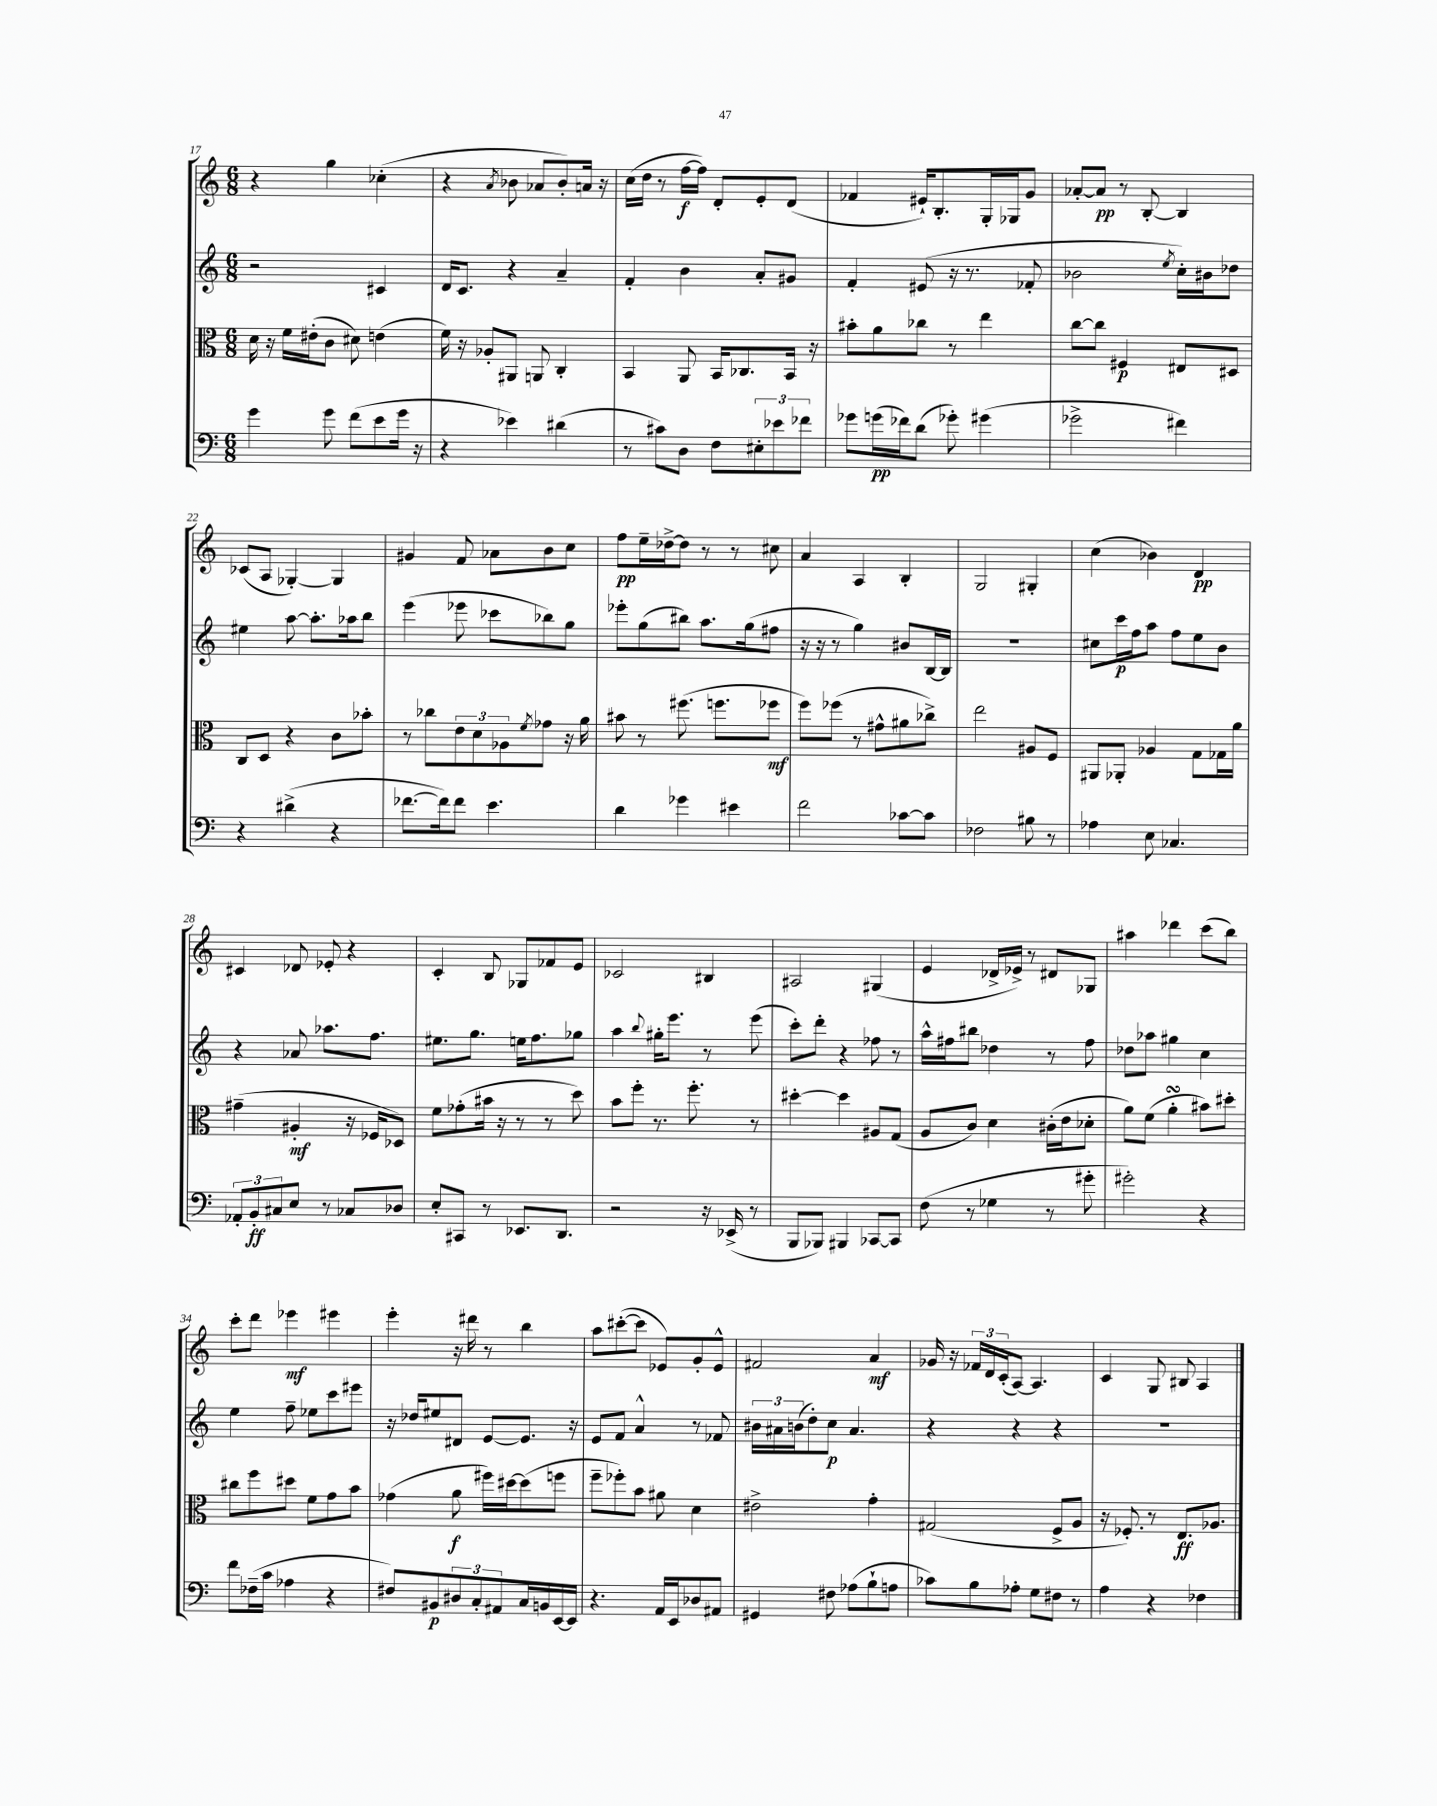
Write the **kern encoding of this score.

**kern	**dynam	**kern	**dynam	**kern	**dynam	**kern	**dynam
*part4	*part4	*part3	*part3	*part2	*part2	*part1	*part1
*staff4	*staff4	*staff3	*staff3	*staff2	*staff2	*staff1	*staff1
*clefF4	*	*clefC3	*	*clefG2	*	*clefG2	*
*k[]	*	*k[]	*	*k[]	*	*k[]	*
*M6/8	*	*M6/8	*	*M6/8	*	*M6/8	*
=17	=17	=17	=17	=17	=17	=17	=17
4g\	.	16d\	.	2r	.	4r	.
.	.	16r	.	.	.	.	.
.	.	16f\LL	.	.	.	.	.
.	.	(16e#X'\J	.	.	.	.	.
8g\	.	8c\J	.	.	.	4gg\	.
(8f\L	.	8d#X\)	.	.	.	.	.
8e\	.	(4en\	.	4c#X/	.	(4cc-X'\	.
16g\Jk	.	.	.	.	.	.	.
16r	.	.	.	.	.	.	.
=18	=18	=18	=18	=18	=18	=18	=18
4r	.	16f\)	.	16d/KL	.	4r	.
.	.	16r	.	8.c/J	.	.	.
.	.	8A-X'/L	.	.	.	.	.
.	.	.	.	.	.	8qa/	.
4e-X\)	.	8AA#X/J	.	4r	.	8b-X\	.
.	.	8AAn/	.	.	.	8a-X/L	.
(4d#X\	.	4C'/	.	4a~/	.	8b-'/)	.
.	.	.	.	.	.	16an/Jk	.
.	.	.	.	.	.	16r	.
=19	=19	=19	=19	=19	=19	=19	=19
8r	.	4BB/	.	4f'/	.	(16cc\LL	.
.	.	.	.	.	.	16dd\JJ	.
8c#X\L)	.	.	.	.	.	8r	.
8D\J	.	8AA/	.	4b\	.	[16ff\LL	f
.	.	.	.	.	.	16ff\JJ])	.
8F\L	.	16BB/KL	.	.	.	8d'/L	.
.	.	8.C-X/	.	.	.	.	.
12E#X'\	.	.	.	8a'/L	.	8e'/	.
12e-X\	.	.	.	.	.	.	.
.	.	16BB/Jk	.	8g#X/J	.	(8d/J	.
12f-X\J	.	.	.	.	.	.	.
.	.	16r	.	.	.	.	.
=20	=20	=20	=20	=20	=20	=20	=20
8g-X\L	.	8b#X'\L	.	4f'/	.	4f-X/	.
(16gn\L	pp	8a\	.	.	.	.	.
16f-X\J)	.	.	.	.	.	.	.
(8d\J	.	8cc-X\J	.	(8e#X/	.	16e#X`/KL)	.
.	.	.	.	.	.	8.B'/	.
8g-X'\)	.	8r	.	16r	.	.	.
.	.	.	.	8.r	.	.	.
(4g#X\	.	4ee\	.	.	.	16G'/L	.
.	.	.	.	.	.	16G-X/J	.
.	.	.	.	8f-X'/	.	8g/J	.
=21	=21	=21	=21	=21	=21	=21	=21
2g-X^\	.	[8cc\L	.	2b-X\	.	[8a-X'/L	.
.	.	8cc\J]	.	.	.	8a-/J]	pp
.	.	4F#X/	p	.	.	8r	.
.	.	.	.	.	.	[8B'/	.
.	.	.	.	8qee/	.	.	.
4f#X\)	.	8E#X/L	.	16cc'\LL)	.	4B/]	.
.	.	.	.	16b#X\J	.	.	.
.	.	8D#X/J	.	8dd-X\J	.	.	.
!!LO:LB:g=z
=22	=22	=22	=22	=22	=22	=22	=22
4r	.	8C/L	.	4ee#X\	.	(8c-X/L	.
.	.	8D/J	.	.	.	8A/J	.
(4d#X^\	.	4r	.	[8aa\	.	[4G-X'/)	.
.	.	.	.	8.aa'\L]	.	.	.
4r	.	8c\L	.	.	.	4G-/]	.
.	.	.	.	16aa-X\k	.	.	.
.	.	8b-X'\J	.	8bb\J	.	.	.
=23	=23	=23	=23	=23	=23	=23	=23
[8.f-X\L	.	8r	.	(4eee\	.	4g#X/	.
.	.	8cc-X\L	.	.	.	.	.
16f-\k])	.	.	.	.	.	.	.
8f-\J	.	12e\	.	8eee-X\	.	8f/	.
.	.	12d\	.	.	.	.	.
4.e\	.	.	.	8ccc-X\L	.	8a-X\L	.
.	.	12A-X\	.	.	.	.	.
.	.	8qf/	.	.	.	.	.
.	.	8g-X\J	.	8bb-X\)	.	8b\	.
.	.	16r	.	8gg\J	.	8cc\J	.
.	.	16a\	.	.	.	.	.
=24	=24	=24	=24	=24	=24	=24	=24
4d\	.	8b#X\	.	8eee-X'\L	.	8ff\L	pp
.	.	8r	.	(8gg\	.	16ee~\L	.
.	.	.	.	.	.	[16dd-X^\J	.
4g-X\	.	(8.ff#X\	.	8bb#X\J)	.	8dd-\J]	.
.	.	.	.	8.aa\L	.	8r	.
.	.	8.ffn\L	.	.	.	.	.
4e#X\	.	.	.	.	.	8r	.
.	.	.	.	(16gg\k	.	.	.
.	.	8ff-X\J	mf	8ff#X\J	.	8cc#X\	.
=25	=25	=25	=25	=25	=25	=25	=25
2f\	.	8ff\L)	.	16r	.	4a/	.
.	.	.	.	16r	.	.	.
.	.	(8ff-X\J	.	8r	.	.	.
.	.	8r	.	4gg\)	.	4A/	.
.	.	8g#X^^\L	.	.	.	.	.
[8c-X\L	.	8a#X\	.	8b#X/L	.	4B'/	.
8c-\J]	.	8cc-X^\J)	.	[16B/L	.	.	.
.	.	.	.	16B/JJ]	.	.	.
=26	=26	=26	=26	=26	=26	=26	=26
2F-X\	.	2ee\	.	2.r	.	2G/	.
8B#X\	.	8A#X/L	.	.	.	4G#X'/	.
8r	.	8F/J	.	.	.	.	.
=27	=27	=27	=27	=27	=27	=27	=27
4A-X\	.	8AA#X/L	.	8cc#X\L	.	(4cc\	.
.	.	8AA-X'/J	.	16ccc\L	p	.	.
.	.	.	.	16ff\J	.	.	.
8E\	.	4A-X/	.	8aa\J	.	4b-X\)	.
4.C-X/	.	.	.	8ff\L	.	.	.
.	.	8G\L	.	8ee\	.	4d/	pp
.	.	16G-X\L	.	8b\J	.	.	.
.	.	16a\JJ	.	.	.	.	.
!!LO:LB:g=z
=28	=28	=28	=28	=28	=28	=28	=28
12AA-X'/L	.	(4g#X~\	.	4r	.	4c#X/	.
12BB'/	ff	.	.	.	.	.	.
12C#X/	.	.	.	.	.	.	.
8E/J	.	4A#X'/	mf	8a-X/	.	8d-X/	.
8r	.	.	.	8.aa-X\L	.	8e-X'/	.
8C-X/L	.	16r	.	.	.	4r	.
.	.	16F-X/KL	.	8.ff\J	.	.	.
8D-X/J	.	8D-X/J)	.	.	.	.	.
=29	=29	=29	=29	=29	=29	=29	=29
8E'/L	.	8f\L	.	8.ee#X\L	.	4c'/	.
8CC#X/J	.	(8g-X'\	.	.	.	.	.
.	.	.	.	8.gg\J	.	.	.
8r	.	16b#X\Jk	.	.	.	8B/	.
.	.	16r	.	.	.	.	.
8.EE-X/L	.	8r	.	16een\KL	.	8G-X/L	.
.	.	.	.	8.ff\	.	.	.
.	.	8r	.	.	.	8f-X/	.
8.DD/J	.	.	.	.	.	.	.
.	.	8dd\)	.	8gg-X\J	.	8e/J	.
=30	=30	=30	=30	=30	=30	=30	=30
2r	.	8b\L	.	4aa\	.	2c-X/	.
.	.	8ff'\J	.	.	.	.	.
.	.	.	.	8qqbb/	.	.	.
.	.	8.r	.	16gg#X'\KL	.	.	.
.	.	.	.	8.eee\J	.	.	.
.	.	8.ff'\	.	.	.	.	.
16r	.	.	.	8r	.	4B#X/	.
(16EE-X^/	.	.	.	.	.	.	.
8r	.	8r	.	(8eee\	.	.	.
=31	=31	=31	=31	=31	=31	=31	=31
8BBB/L	.	[4dd#X'\	.	8ccc'\L)	.	2A#X/	.
8BBB-X/J)	.	.	.	8ddd'\J	.	.	.
4BBB#X/	.	4dd#\]	.	4r	.	.	.
[8CC-X/L	.	8A#X/L	.	8ff-X\	.	(4G#X/	.
8CC-/J]	.	(8G/J	.	8r	.	.	.
=32	=32	=32	=32	=32	=32	=32	=32
(8F\	.	8A/L	.	16aa^^\LL	.	4e/	.
.	.	.	.	16ff#X\J	.	.	.
8r	.	8c/J)	.	8bb#X\J	.	.	.
4G-X\	.	4d\	.	4dd-X\	.	16d-X^/LL	.
.	.	.	.	.	.	16e-X^/JJ)	.
.	.	.	.	.	.	8r	.
8r	.	(16c#X'\LL	.	8r	.	8d#X/L	.
.	.	16e\J	.	.	.	.	.
8g#X'\	.	8d-X'\J	.	8ff#\	.	8G-X/J	.
=33	=33	=33	=33	=33	=33	=33	=33
2g#X'\)	.	8a\L)	.	8dd-X\L	.	4aa#X\	.
.	.	(8f\J	.	8aa-X\J	.	.	.
.	.	4asSSS'\	.	4gg#X\	.	4ddd-X\	.
4r	.	8b#X\L)	.	4cc\	.	(8ccc\L	.
.	.	8dd#X'\J	.	.	.	8bb\J)	.
!!LO:LB:g=z
=34	=34	=34	=34	=34	=34	=34	=34
8f\L	.	8cc#X\L	.	4ee\	.	8ccc'\L	.
(16F-X~\L	.	8ff\	.	.	.	8ddd\J	.
16c\JJ	.	.	.	.	.	.	.
4A-X\	.	8dd#X\J	.	8ff~\	.	4eee-X\	mf
.	.	8f\L	.	8ee-X\L	.	.	.
4r	.	8g\	.	8ccc\	.	4eee#X\	.
.	.	8b\J	.	8eee#X\J	.	.	.
=35	=35	=35	=35	=35	=35	=35	=35
8F#X/L)	.	(4g-X\	.	16r	.	4eee'\	.
.	.	.	.	16dd-X/KL	.	.	.
8BB#X/	p	.	.	8ee#X/	.	.	.
12D#X/	.	8a\	f	8d#X/J	.	16r	.
.	.	.	.	.	.	16ddd#X\	.
12C'/	.	.	.	.	.	.	.
.	.	16ff#X\LL)	.	[8e/L	.	8r	.
12AA#X/	.	.	.	.	.	.	.
.	.	[16dd#X\J	.	.	.	.	.
16C/L	.	(8dd#\]	.	8.e/J]	.	4bb\	.
16BBn/	.	.	.	.	.	.	.
[16EE/	.	8ffn\J	.	.	.	.	.
16EE/JJ]	.	.	.	16r	.	.	.
=36	=36	=36	=36	=36	=36	=36	=36
4.r	.	8ff~\L	.	8e/L	.	8aa\L	.
.	.	8ff-X'\)	.	8f/J	.	([8ccc#X'\	.
.	.	8b\J	.	4a^^/	.	8ccc#\J]	.
16AA/LL	.	8a#X\	.	.	.	8e-X/L)	.
16EE/J	.	.	.	.	.	.	.
8D-X/	.	4d\	.	8r	.	8g'/	.
8AA#X/J	.	.	.	8f-X/	.	8e-^^/J	.
=37	=37	=37	=37	=37	=37	=37	=37
4GG#X/	.	2e#X^\	.	24b#X\LL	.	2f#X/	.
.	.	.	.	24a#X\	.	.	.
.	.	.	.	(24bn\J	.	.	.
.	.	.	.	8dd'\)	.	.	.
8F#X\	.	.	.	8cc\J	p	.	.
(8A-X\L	.	.	.	4.a#/	.	.	.
8B`\	.	4g'\	.	.	.	4a/	mf
8An\J	.	.	.	.	.	.	.
=38	=38	=38	=38	=38	=38	=38	=38
8c-X\L)	.	(2G#X/	.	4r	.	16g-X/	.
.	.	.	.	.	.	16r	.
8B\	.	.	.	.	.	24f-X/LL	.
.	.	.	.	.	.	24d/	.
.	.	.	.	.	.	(24c'/J	.
8A-X'\J	.	.	.	4r	.	[8A/J)	.
8G\L	.	.	.	.	.	4.A/]	.
8F#X\J	.	8F^/L	.	4r	.	.	.
8r	.	8A/J	.	.	.	.	.
=39	=39	=39	=39	=39	=39	=39	=39
4A\	.	16r	.	2.r	.	4c/	.
.	.	8.F-X'/)	.	.	.	.	.
4r	.	8r	.	.	.	8G/	.
.	.	8.E/L	ff	.	.	8B#X/	.
4F-X\	.	.	.	.	.	4A/	.
.	.	8.A-X/J	.	.	.	.	.
==	==	==	==	==	==	==	==
*-	*-	*-	*-	*-	*-	*-	*-
